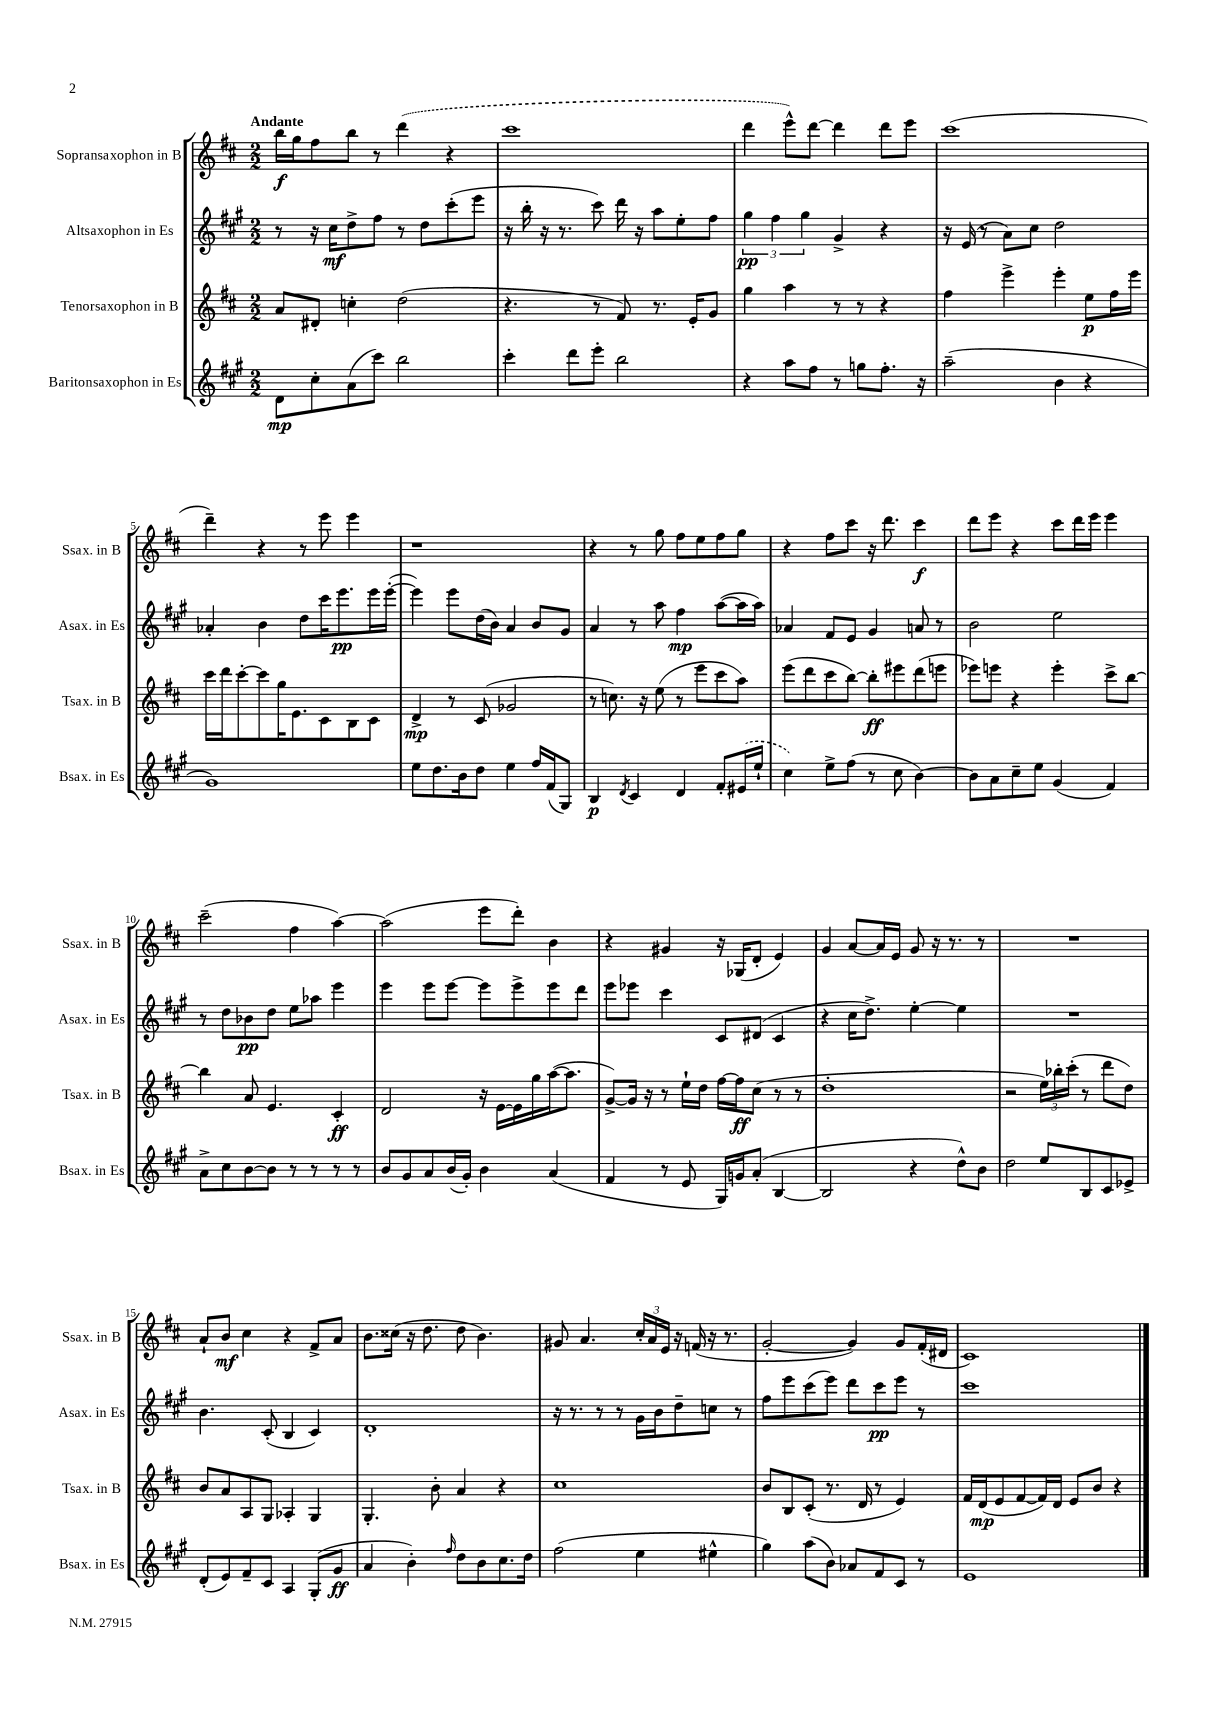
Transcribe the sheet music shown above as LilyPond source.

<<
\new StaffGroup <<
\new Staff = "s0" \with { instrumentName = "Sopransaxophon in B" shortInstrumentName = "Ssax. in B" } {
    \clef treble \key d \major \numericTimeSignature \time 2/2 \tempo "Andante"
    b''16\f g''16 fis''8 b''8 r8 \once \slurDashed d'''4( r4 |
    cis'''1 |
    d'''4 e'''8-^) d'''8~ d'''4 d'''8 e'''8 |
    cis'''1( |
    d'''4--) r4 r8 e'''8 e'''4 |
    r1 |
    r4 r8 g''8 fis''8 e''8 fis''8 g''8 |
    r4 fis''8 cis'''8 r16 d'''8. cis'''4\f |
    d'''8 e'''8 r4 cis'''8 d'''16 e'''16 e'''4 |
    cis'''2--( fis''4 a''4~) |
    a''2( e'''8 d'''8-.) b'4 |
    r4 gis'4 r16 ges16( d'8-. e'4) |
    g'4 a'8~ a'16 e'16 g'8 r16 r8. r8 |
    R1 |
    a'8-! b'8\mf cis''4 r4 fis'8-> a'8 |
    b'8. cisis''16( r16 d''8. d''8 b'4.) |
    gis'8 a'4. \tuplet 3/2 { cis''16-. a'16 e'16 } r16 f'16( r16 r8. |
    g'2~-. g'4) g'8 fis'16-.( dis'16 |
    cis'1) \bar "|." |
}
\new Staff = "s1" \with { instrumentName = "Altsaxophon in Es" shortInstrumentName = "Asax. in Es" } {
    \clef treble \key a \major \numericTimeSignature \time 2/2
    r8 r16 cis''16\mf d''8-> fis''8 r8 d''8 cis'''8-.( e'''8 |
    r16 b''16-. r16 r8. cis'''8) d'''16 r16 a''8 e''8-. fis''8 |
    \tuplet 3/2 { gis''4\pp fis''4 gis''4 } gis'4-> r4 |
    r16 e'16( r8 a'8) cis''8 d''2 |
    aes'4-. b'4 d''8 cis'''16 e'''8.\pp e'''16 e'''16~-.( |
    e'''4) e'''8 d''16( b'16) a'4 b'8 gis'8 |
    a'4 r8 a''8 fis''4\mp a''8~( a''16 a''16) |
    aes'4 fis'8 e'8 gis'4 a'8 r8 |
    b'2 e''2 |
    r8 d''8 bes'8\pp d''8 e''8 aes''8 e'''4 |
    e'''4 e'''8 e'''8~ e'''8 e'''8-> e'''8 d'''8 |
    e'''8 ees'''8 cis'''4 cis'8 dis'8( cis'4 |
    r4 cis''16 d''8.->) e''4~-. e''4 |
    R1 |
    b'4. cis'8-.( b4 cis'4) |
    d'1-. |
    r16 r8. r8 r8 gis'16 b'16 d''8-- c''8 r8 |
    fis''8 e'''8 cis'''8( e'''8) d'''8 cis'''8\pp e'''8 r8 |
    cis'''1 \bar "|." |
}
\new Staff = "s2" \with { instrumentName = "Tenorsaxophon in B" shortInstrumentName = "Tsax. in B" } {
    \clef treble \key d \major \numericTimeSignature \time 2/2
    a'8 dis'8-. c''4-. d''2( |
    r4. r8 fis'8) r8. e'16-. g'8 |
    g''4 a''4 r8 r8 r4 |
    fis''4 e'''4-> e'''4-. e''8\p fis''16 e'''16 |
    cis'''16 d'''16 cis'''8~-. cis'''8 g''16 e'8. cis'8 b8 cis'8 |
    d'4->\mp r8 cis'8( ges'2 |
    r8 c''8.) r16 e''8( r8 e'''8 cis'''8 a''8) |
    e'''8( d'''8 cis'''8 b''8~) b''8-.\ff eis'''8 d'''8( e'''8 |
    ees'''8) e'''8 r4 e'''4-. cis'''8-> b''8~ |
    b''4 a'8 e'4. cis'4-.\ff |
    d'2 r16 e'16~ e'16 g''16 a''16~( a''8. |
    g'8~->) g'16 r16 r8 e''16-! d''16 fis''16~ fis''16\ff cis''8( r8 r8 |
    d''1-. |
    r2 \tuplet 3/2 { e''16) bes''16-. cis'''16-.( } r8 d'''8 d''8) |
    b'8 a'8 a8 g8 aes4-. g4 |
    g4.-. b'8-. a'4 r4 |
    cis''1 |
    b'8 b8 cis'8-.( r8. d'16 r8 e'4) |
    fis'16 d'16\mp( e'8 fis'8~ fis'16) d'16 e'8 b'8 r4 \bar "|." |
}
\new Staff = "s3" \with { instrumentName = "Baritonsaxophon in Es" shortInstrumentName = "Bsax. in Es" } {
    \clef treble \key a \major \numericTimeSignature \time 2/2
    d'8\mp cis''8-. a'8( cis'''8) b''2 |
    cis'''4-. d'''8 e'''8-. b''2 |
    r4 a''8 fis''8 r8 g''8 fis''8.-. r16 |
    a''2--( b'4 r4 |
    gis'1) |
    e''8 d''8. b'16 d''8 e''4 fis''16 fis'16( gis8) |
    b4\p \acciaccatura { d'8 } cis'4 d'4 fis'8-. \once \slurDashed eis'16( e''16-! |
    cis''4) e''8-> fis''8( r8 cis''8 b'4~) |
    b'8 a'8 cis''8-- e''8 gis'4( fis'4) |
    a'8-> cis''8 b'8~ b'8 r8 r8 r8 r8 |
    b'8 gis'8 a'8 b'16( gis'16-.) b'4 a'4( |
    fis'4 r8 e'8 gis16) g'16 a'8-.( b4~ |
    b2 r4 d''8-^) b'8 |
    d''2 e''8 b8 cis'8 ees'8-> |
    d'8-.( e'8) fis'8-- cis'8 a4 gis8-.( gis'8\ff |
    a'4 b'4-.) \grace { fis''16 } d''8 b'8 cis''8. d''16 |
    fis''2( e''4 eis''4-^ |
    gis''4) a''8( b'8) aes'8 fis'8 cis'8 r8 |
    e'1 \bar "|." |
}
>>
>>
